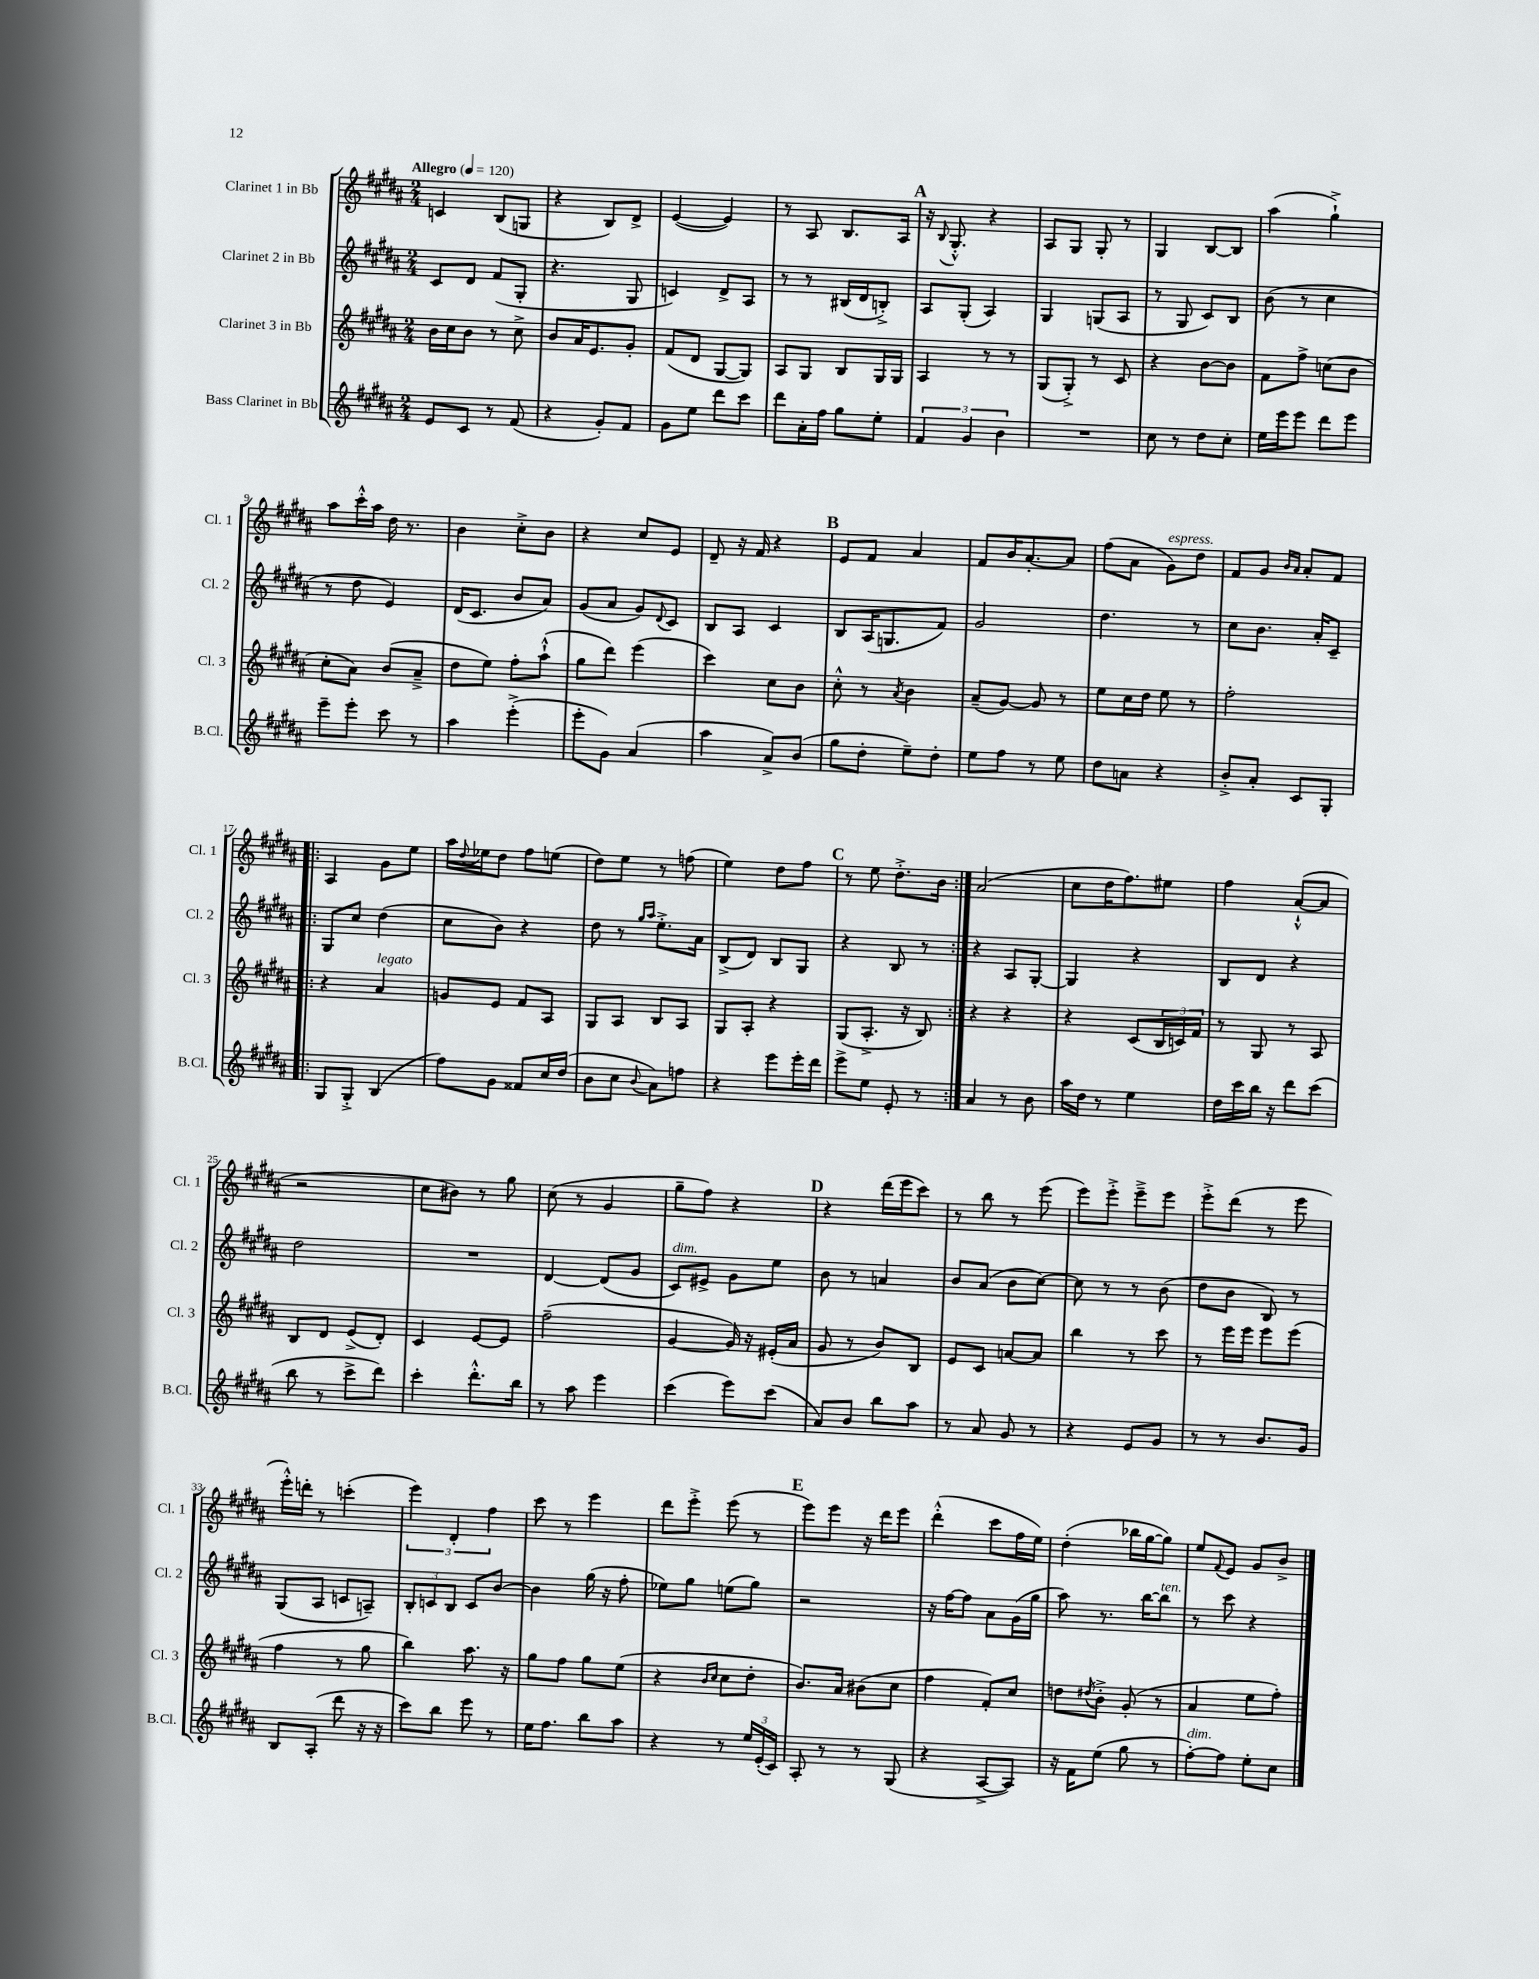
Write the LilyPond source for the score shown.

<<
\new StaffGroup <<
\new Staff = "s0" \with { instrumentName = "Clarinet 1 in Bb" shortInstrumentName = "Cl. 1" } {
    \clef treble \key b \major \numericTimeSignature \time 2/4 \tempo "Allegro" 4 = 120
    c'4 b8( g8 |
    r4 b8) dis'8-> |
    e'4~( e'4) |
    r8 ais8 b8. ais16 |
    \mark \markup { \bold "A" } r16 \appoggiatura { b8 } gis8.-.-^ r4 |
    ais8 gis8 gis8-. r8 |
    gis4 b8~ b8 |
    ais''4( gis''4-!->) |
    ais''8 cis'''16-.-^ ais''16 dis''16 r8. |
    b'4 cis''8-.-> b'8 |
    r4 cis''8 e'8 |
    dis'8-- r16 fis'16 r4 |
    \mark \markup { \bold "B" } e'8 fis'8 ais'4 |
    fis'8 b'16 ais'8.~-. ais'8 |
    fis''8( ais'8 gis'8^\markup { \italic "espress." }) dis''8 |
    fis'8 gis'8 \grace { b'16 ais'16 } ais'8-. fis'8 |
    \repeat volta 2 { ais4 gis'8 e''8 |
    ais''16 \appoggiatura { dis''8 } ees''16 dis''8 fis''8 e''8( |
    dis''8) e''8 r8 f''8( |
    e''4) dis''8 fis''8 |
    \mark \markup { \bold "C" } r8 e''8 dis''8.-.-> b'16 | }
    ais'2( |
    cis''8 dis''16 fis''8.) eis''8 |
    fis''4 ais'8~-!-^( ais'8 |
    r2 |
    cis''8 bis'8) r8 gis''8 |
    cis''8( r8 gis'4 |
    gis''8-- fis''8) r4 |
    \mark \markup { \bold "D" } r4 dis'''16( e'''16 cis'''8) |
    r8 b''8 r8 e'''8( |
    e'''8) e'''8-.-> e'''8---> e'''8 |
    e'''8-.-> dis'''8( r8 e'''8 |
    e'''16-.-^) d'''16-. r8 c'''4-.( |
    \tuplet 3/2 { e'''4) dis'4-. fis''4 } |
    cis'''8 r8 e'''4 |
    dis'''8 e'''8-.-> e'''8( r8 |
    \mark \markup { \bold "E" } e'''8) e'''8 r16 dis'''16 e'''8 |
    dis'''4-.-^( cis'''8 fis''16 e''16) |
    dis''4-.( bes''16 gis''16~ gis''8) |
    e''8 \appoggiatura { fis'8 } e'8 gis'8 b'8-> \bar "|." |
}
\new Staff = "s1" \with { instrumentName = "Clarinet 2 in Bb" shortInstrumentName = "Cl. 2" } {
    \clef treble \key b \major \numericTimeSignature \time 2/4
    cis'8 dis'8 fis'8( gis8-. |
    r4. gis8 |
    c'4) dis'8-> ais8 |
    r8 r8 bis16( dis'16 b8-.->) |
    \mark \markup { \bold "A" } ais8 gis8-.( ais4) |
    gis4 g8( ais8 |
    r8 gis8 cis'8) b8 |
    b'8( r8 cis''4 |
    r8 dis''8 e'4) |
    dis'16( cis'8. b'8 ais'8) |
    gis'8( ais'8 gis'8) \appoggiatura { dis'8 } cis'8 |
    b8 ais8 cis'4 |
    \mark \markup { \bold "B" } b8 ais16( g8. fis'8) |
    gis'2 |
    dis''4. r8 |
    cis''8 b'8. ais'16-. cis'8-- |
    \repeat volta 2 { gis8 cis''8 dis''4( |
    cis''8 b'8) r4 |
    dis''8 r8 \grace { gis''16 ais''16 } e''8.-.-> ais'16 |
    b8->( dis'8) b8 gis8 |
    \mark \markup { \bold "C" } r4 b8 r8 | }
    r4 ais8 gis8~-. |
    gis4 r4 |
    b8 dis'8 r4 |
    dis''2 |
    R2 |
    dis'4~ dis'8( gis'8 |
    cis'8^\markup { \italic "dim." }) eis'8-> gis'8 e''8 |
    \mark \markup { \bold "D" } b'8 r8 a'4 |
    b'8 ais'8( b'8 cis''8~) |
    cis''8 r8 r8 b'8( |
    dis''8 b'8 b8) r8 |
    gis8( ais8 c'8 a8--) |
    \tuplet 3/2 { b8-. c'8 b8 } c'8 b'8~ |
    b'4 gis''16( r16 fis''8-. |
    ees''8) gis''8 e''8( gis''8) |
    \mark \markup { \bold "E" } r2 |
    r16 fis''16~ fis''8 ais'8 gis'16( gis''16 |
    ais''8) r8. b''16~ b''8^\markup { \italic "ten." } |
    r8 cis'''8 r4 \bar "|." |
}
\new Staff = "s2" \with { instrumentName = "Clarinet 3 in Bb" shortInstrumentName = "Cl. 3" } {
    \clef treble \key b \major \numericTimeSignature \time 2/4
    b'16 cis''16 b'8 r8 cis''8-> |
    b'8 ais'16 e'8. gis'8-. |
    fis'8( dis'8 gis8~ gis8) |
    ais8 gis8 b8 gis16 gis16 |
    \mark \markup { \bold "A" } ais4 r8 r8 |
    gis8( gis8-.->) r8 cis'8 |
    r4 b'8~ b'8 |
    fis'8 fis''8-> c''8( b'8 |
    cis''8-. ais'8) b'8( ais'8---> |
    dis''8 e''8) fis''8-. ais''8-!-^( |
    gis''8 dis'''8) e'''4( |
    cis'''4) cis''8 b'8 |
    \mark \markup { \bold "B" } cis''8-.-^ r8 \acciaccatura { ais'8 } b'4 |
    ais'8--( gis'8~) gis'8 r8 |
    e''8 cis''16 dis''16 e''8 r8 |
    fis''2-. |
    \repeat volta 2 { r4 ais'4^\markup { \italic "legato" } |
    g'8 e'8 fis'8 ais8 |
    gis8 ais8 b8 ais8 |
    gis8 ais8-. r4 |
    \mark \markup { \bold "C" } gis8( ais8.-.-> r16 b8) | }
    r4 r4 |
    r4 cis'8( \tuplet 3/2 { b16 c'16) fis'16 } |
    r8 gis8 r8 ais8 |
    b8 dis'8 e'8->( dis'8-.) |
    cis'4 e'8~ e'8 |
    fis''2--( |
    gis'4~ gis'16) r16 eis'16-.( ais'16 |
    \mark \markup { \bold "D" } gis'8 r8 b'8) b8 |
    e'8 cis'8 a'8~ a'8 |
    b''4 r8 cis'''8 |
    r8 e'''16 e'''16 e'''8 e'''8( |
    fis''4 r8 gis''8 |
    b''4) ais''8. r16 |
    gis''8 fis''8 gis''8 e''8( |
    r4 \grace { b'16 cis''16 } cis''8 dis''8-. |
    \mark \markup { \bold "E" } b'8.) ais'16 bis'8( cis''8 |
    fis''4 fis'8-.) cis''8 |
    d''8 \acciaccatura { dis''8 } b'8-.-> gis'8-.( r8 |
    ais'4 e''8 fis''8-.) \bar "|." |
}
\new Staff = "s3" \with { instrumentName = "Bass Clarinet in Bb" shortInstrumentName = "B.Cl." } {
    \clef treble \key b \major \numericTimeSignature \time 2/4
    e'8 cis'8 r8 fis'8( |
    r4 gis'8-.) fis'8 |
    gis'8 e''8 dis'''8 cis'''8 |
    dis'''8 ais'16-. fis''16 gis''8 e''8-. |
    \mark \markup { \bold "A" } \tuplet 3/2 { fis'4 gis'4 b'4 } |
    R2 |
    cis''8 r8 dis''8 cis''8-. |
    e''16 e'''16 e'''8 dis'''8 e'''8 |
    e'''8-- e'''8-. cis'''8 r8 |
    ais''4 e'''4-.->( |
    e'''8-. gis'8) ais'4( |
    ais''4 ais'8->) b'8( |
    \mark \markup { \bold "B" } gis''8 dis''8-. e''8--) dis''8-. |
    e''8 fis''8 r8 e''8 |
    dis''8 a'8 r4 |
    b'8-.-> ais'8-. cis'8 gis8-. |
    \repeat volta 2 { gis8 gis8-.-> b4( |
    fis''8) gis'8 fisis'8 cis''16 dis''16( |
    b'8 cis''8 \appoggiatura { b'8 } ais'8) f''8 |
    r4 e'''8 e'''16-. dis'''16 |
    \mark \markup { \bold "C" } e'''8-> e''8 e'8-. r8 | }
    ais'4 r8 b'8 |
    ais''16 dis''16 r8 e''4 |
    dis''16 cis'''16 b''16 r16 dis'''8 cis'''8( |
    b''8 r8 cis'''8-> dis'''8) |
    cis'''4-. dis'''8.-.-^ b''16 |
    r8 ais''8 e'''4 |
    cis'''4( e'''8) cis'''8( |
    \mark \markup { \bold "D" } ais'8) b'8 b''8 ais''8 |
    r8 ais'8 gis'8 r8 |
    r4 e'8 gis'8 |
    r8 r8 b'8. gis'16 |
    b8 ais8-.( dis'''8 r16 r16 |
    cis'''8) b''8 e'''8 r8 |
    e''16 fis''8. b''8 ais''8 |
    r4 r8 \tuplet 3/2 { e''16 e'16-.( cis'16) } |
    \mark \markup { \bold "E" } ais8-. r8 r8 gis8( |
    r4 ais8~-> ais8) |
    r16 fis'16 e''8( gis''8 r8 |
    fis''8~-.^\markup { \italic "dim." }) fis''8 e''8-. cis''8 \bar "|." |
}
>>
>>
